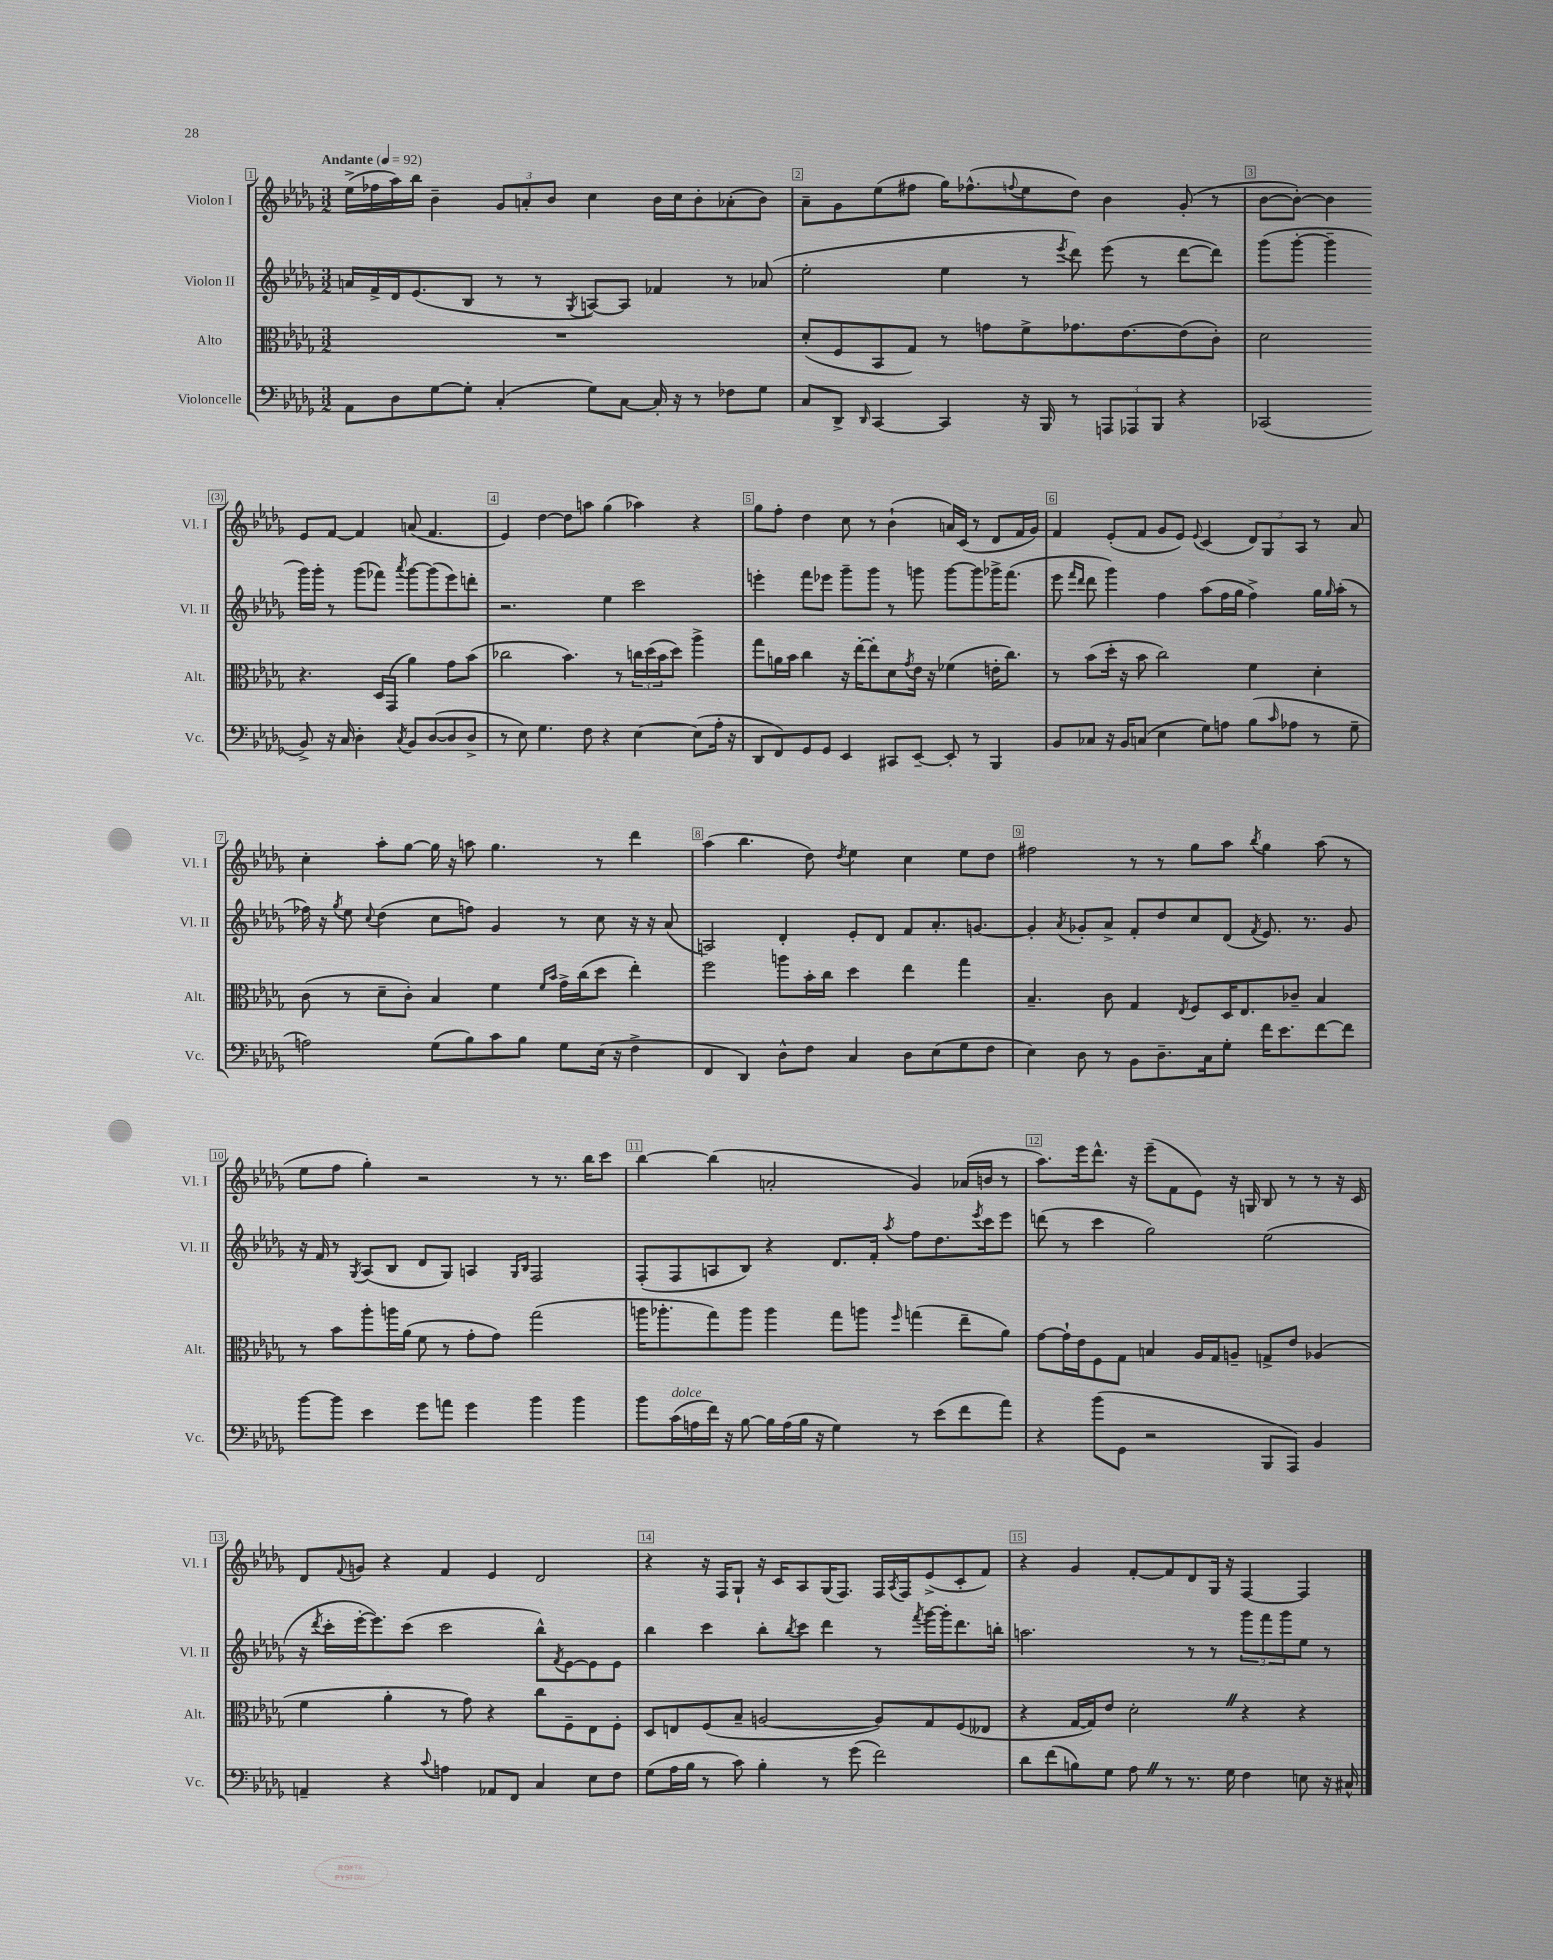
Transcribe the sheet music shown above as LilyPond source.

<<
\new StaffGroup <<
\new Staff = "s0" \with { instrumentName = "Violon I" shortInstrumentName = "Vl. I" } {
    \clef treble \key des \major \numericTimeSignature \time 3/2 \tempo "Andante" 4 = 92
    ees''16->( fes''16 aes''16) bes''16 bes'4-- \tuplet 3/2 { ges'8 a'8-. bes'8 } c''4 bes'16 c''16 bes'8-. aes'8-.( bes'8) |
    aes'8-- ges'8 ees''8( fis''8 ges''16) fes''8.-^( \appoggiatura { f''8 } ees''8 des''8) bes'4 ges'8-.( r8 |
    bes'8~ bes'8~-.) bes'4 ees'8 f'8~ f'4 a'8( f'4. |
    ees'4) des''4~ des''8 a''8 ges''4( aes''4) r4 |
    ges''8 f''8-. des''4 c''8 r8 bes'4-!( a'16) c'16( r8 des'8 f'16 ges'16) |
    f'4 ees'8-.( f'8 ges'8 ees'8) \appoggiatura { ees'8 } c'4( \tuplet 3/2 { des'8) ges8 aes8 } r8 aes'8 |
    c''4-. aes''8-. ges''8~ ges''16 r16 a''8 ges''4. r8 des'''4 |
    aes''4( bes''4. des''8) \acciaccatura { des''8 } ees''4 c''4 ees''8 des''8 |
    fis''2 r8 r8 ges''8 aes''8 \acciaccatura { bes''8 } ges''4 aes''8( r8 |
    ees''8 f''8 ges''4-.) r2 r8 r8. bes''16 c'''8 |
    bes''4~ bes''4( a'2-. ges'4) aes'16( b'16 r8 |
    aes''8.) ees'''16 des'''8.-^ r16 ees'''8--( f'8 ees'8) r16 g16 bes8 r8 r8 r16 c'16 |
    des'8 \appoggiatura { f'8 } g'8 r4 f'4 ees'4 des'2 |
    r4 r16 f16 ges8-! r16 c'16 aes8 ges16( f8.) f16 \acciaccatura { aes8 } f16 ees'8->( c'8-. f'8) |
    r4 ges'4 f'8~-. f'8 des'8 ges16 r16 f4~ f4 \bar "|." |
}
\new Staff = "s1" \with { instrumentName = "Violon II" shortInstrumentName = "Vl. II" } {
    \clef treble \key des \major \numericTimeSignature \time 3/2
    a'16 f'16-> des'16 ees'8.( bes8 r8 r8 \acciaccatura { ges8 } a8~) a8 fes'4 r8 aes'8( |
    ees''2-. ees''4 r8 \acciaccatura { ees'''8 } des'''8) ees'''8( r8 des'''8~ des'''8) |
    ges'''8( ges'''8~-. ges'''4-- ges'''16) ges'''16-. r8 ges'''8( fes'''8) \acciaccatura { aes'''8 } ges'''8~ ges'''8( ees'''8) d'''8-. |
    r2. ees''4 c'''2 |
    e'''4-. f'''8 ees'''8 ges'''8-- ges'''8 r8 g'''8 g'''8~ g'''8 ges'''16-> f'''8.( |
    ees'''8 \grace { f'''16 des'''16 } des'''8 ges'''4) f''4 aes''8( f''16 ges''16 f''4->) ges''16 \grace { ges''16 } aes''16-.( r8 |
    fes''16) r16 \acciaccatura { ges''8 } ees''8 \appoggiatura { c''8 } des''4( c''8 f''8) ges'4 r8 c''8 r16 r16 aes'8( |
    a2) des'4-. ees'8-. des'8 f'8 aes'8.-. g'8.~ |
    g'4-. \acciaccatura { aes'8 } ges'8-. aes'8-> f'8-. des''8 c''8 des'8( \acciaccatura { f'8 } ees'8.) r8. ges'8 |
    r16 f'16 r8 \acciaccatura { ges8 } aes8( bes8 des'8 ges8) a4 \grace { ges16 bes16 } f2 |
    f8-.( f8 a8 bes8) r4 des'8. f'16-. \acciaccatura { aes''8 } f''8 des''8. \acciaccatura { ees'''8 } c'''16 ees'''8 |
    d'''8( r8 c'''4 ges''2) ees''2( |
    r16 \acciaccatura { des'''8 } c'''16-. ees'''16~-. ees'''8.) c'''8( c'''2 bes''8-^) \acciaccatura { f'8 } ees'8~ ees'8 ees'8 |
    bes''4 c'''4 bes''8-. \acciaccatura { bes''8 } c'''8 des'''4 r8 \acciaccatura { f'''8 } ges'''16~ ges'''16-. des'''8. b''16-. |
    a''2. r8 r8 \tuplet 3/2 { ges'''8 f'''8 ges'''8 } ees''8 r8 \bar "|." |
}
\new Staff = "s2" \with { instrumentName = "Alto" shortInstrumentName = "Alt." } {
    \clef alto \key des \major \numericTimeSignature \time 3/2
    R1. |
    des'8-.( f8 bes,8 ges8) r8 g'8 f'8-> ges'8. ees'8.~ ees'8( c'8-.) |
    des'2 r4. des16 ges,16( aes'4) ges'8 bes'8( |
    ces''2 bes'4.) r8 \tuplet 3/2 { c''16 des''16( bes'16 } des''8) aes''4-> |
    ges''8 a'16 bes'16 c''4 r16 ees''16~-. ees''8-. des'8 \acciaccatura { ges'8 } ees'16 r16 fes'4( e'16-. c''8.) |
    r8 bes'8( des''16-. r16 bes'8 c''2) f'4 des'4-. |
    c'8( r8 des'8-- c'8-.) bes4 f'4 \grace { f'16 bes'16 } ges'16-> c''16( des''8 ees''4-.) |
    f''2 a''8 bes'16-. c''16 des''4 ees''4 ges''4 |
    bes4.-- c'8 ges4 \acciaccatura { ees8 } f8 des16 ees8. ces'8-- bes4 |
    r8 bes'8 aes''8-. a''16 aes'16( f'8 r8 ges'8-. ges'8) ges''2( |
    a''16 aes''8.-. ges''8) aes''8 aes''4 ges''8 a''8 \grace { f''16 } g''4( ees''8-- aes'8) |
    ges'8~ ges'16-! ees'16 f8 ges8 b4 aes16 ges16 a8-- g8-> ees'8 aes4( |
    f'4 aes'4-. r8 ges'8) r4 c''8 f8-- ees8 f8-. |
    des8 e8 f8( bes8-- a2~ a8) ges8 f8( eeses8 |
    r4 ges16~ ges16) ees'8 des'2-. \once \override BreathingSign.text = \markup { \musicglyph "scripts.caesura.straight" } \breathe r4 r4 \bar "|." |
}
\new Staff = "s3" \with { instrumentName = "Violoncelle" shortInstrumentName = "Vc." } {
    \clef bass \key des \major \numericTimeSignature \time 3/2
    aes,8 des8 ges8~ ges8-. c4-.( ges8) c8~ c16-. r16 r8 fes8 ges8 |
    c8 des,8-> \grace { des,16 } c,4~ c,4 r16 bes,,16 r8 \tuplet 3/2 { a,,8 aes,,8 bes,,8 } r4 |
    ces,2( bes,8->) r16 c16 des4-. \acciaccatura { c8 } bes,8 des8~( des8 des8-> |
    r8 ees8) ges4. f8 r4 ees4~ ees8( aes16-. r16 |
    des,8 f,8) ges,8 ges,8 ees,4 cis,8 ees,8~-- ees,8-. r8 bes,,4 |
    bes,8 ces8 r16 bes,16 c8( ees4 ges8) a8 bes8( \grace { c'16 } aes8 r8 ges8-- |
    a2) ges8( bes8) c'8 bes8 ges8 ees16( r16 f4-> |
    f,4 des,4) des8-^ f8 c4 des8 ees8( ges8 f8 |
    ees4) des8 r8 bes,8 des8.-- c16 ges8-. f'16 ees'8. f'8~ f'8 |
    bes'8~ bes'8 ees'4 ges'8 a'8 ges'4 bes'4 bes'4 |
    bes'8 c'16^\markup { \italic "dolce" }( a16 f'16) r16 bes8~ bes16 a16( bes16 r16 ges4) r8 ees'8( f'8 aes'8) |
    r4 bes'8( ges,8 r2 bes,,8 aes,,8) bes,4 |
    a,4-- r4 \appoggiatura { c'8 } a4 aes,8 f,8 c4 ees8 f8 |
    ges8( aes16 bes16 r8 c'8) bes4-. r8 ges'8( f'2) |
    des'8 f'8( b8) ges8 aes8 \once \override BreathingSign.text = \markup { \musicglyph "scripts.caesura.straight" } \breathe r8 r8. ges16 f4 e8 r16 cis16-^ \bar "|." |
}
>>
>>
\layout { \context { \Score \override BarNumber.break-visibility = ##(#f #t #t) barNumberVisibility = #all-bar-numbers-visible \override BarNumber.stencil = #(make-stencil-boxer 0.1 0.3 ly:text-interface::print) } }
